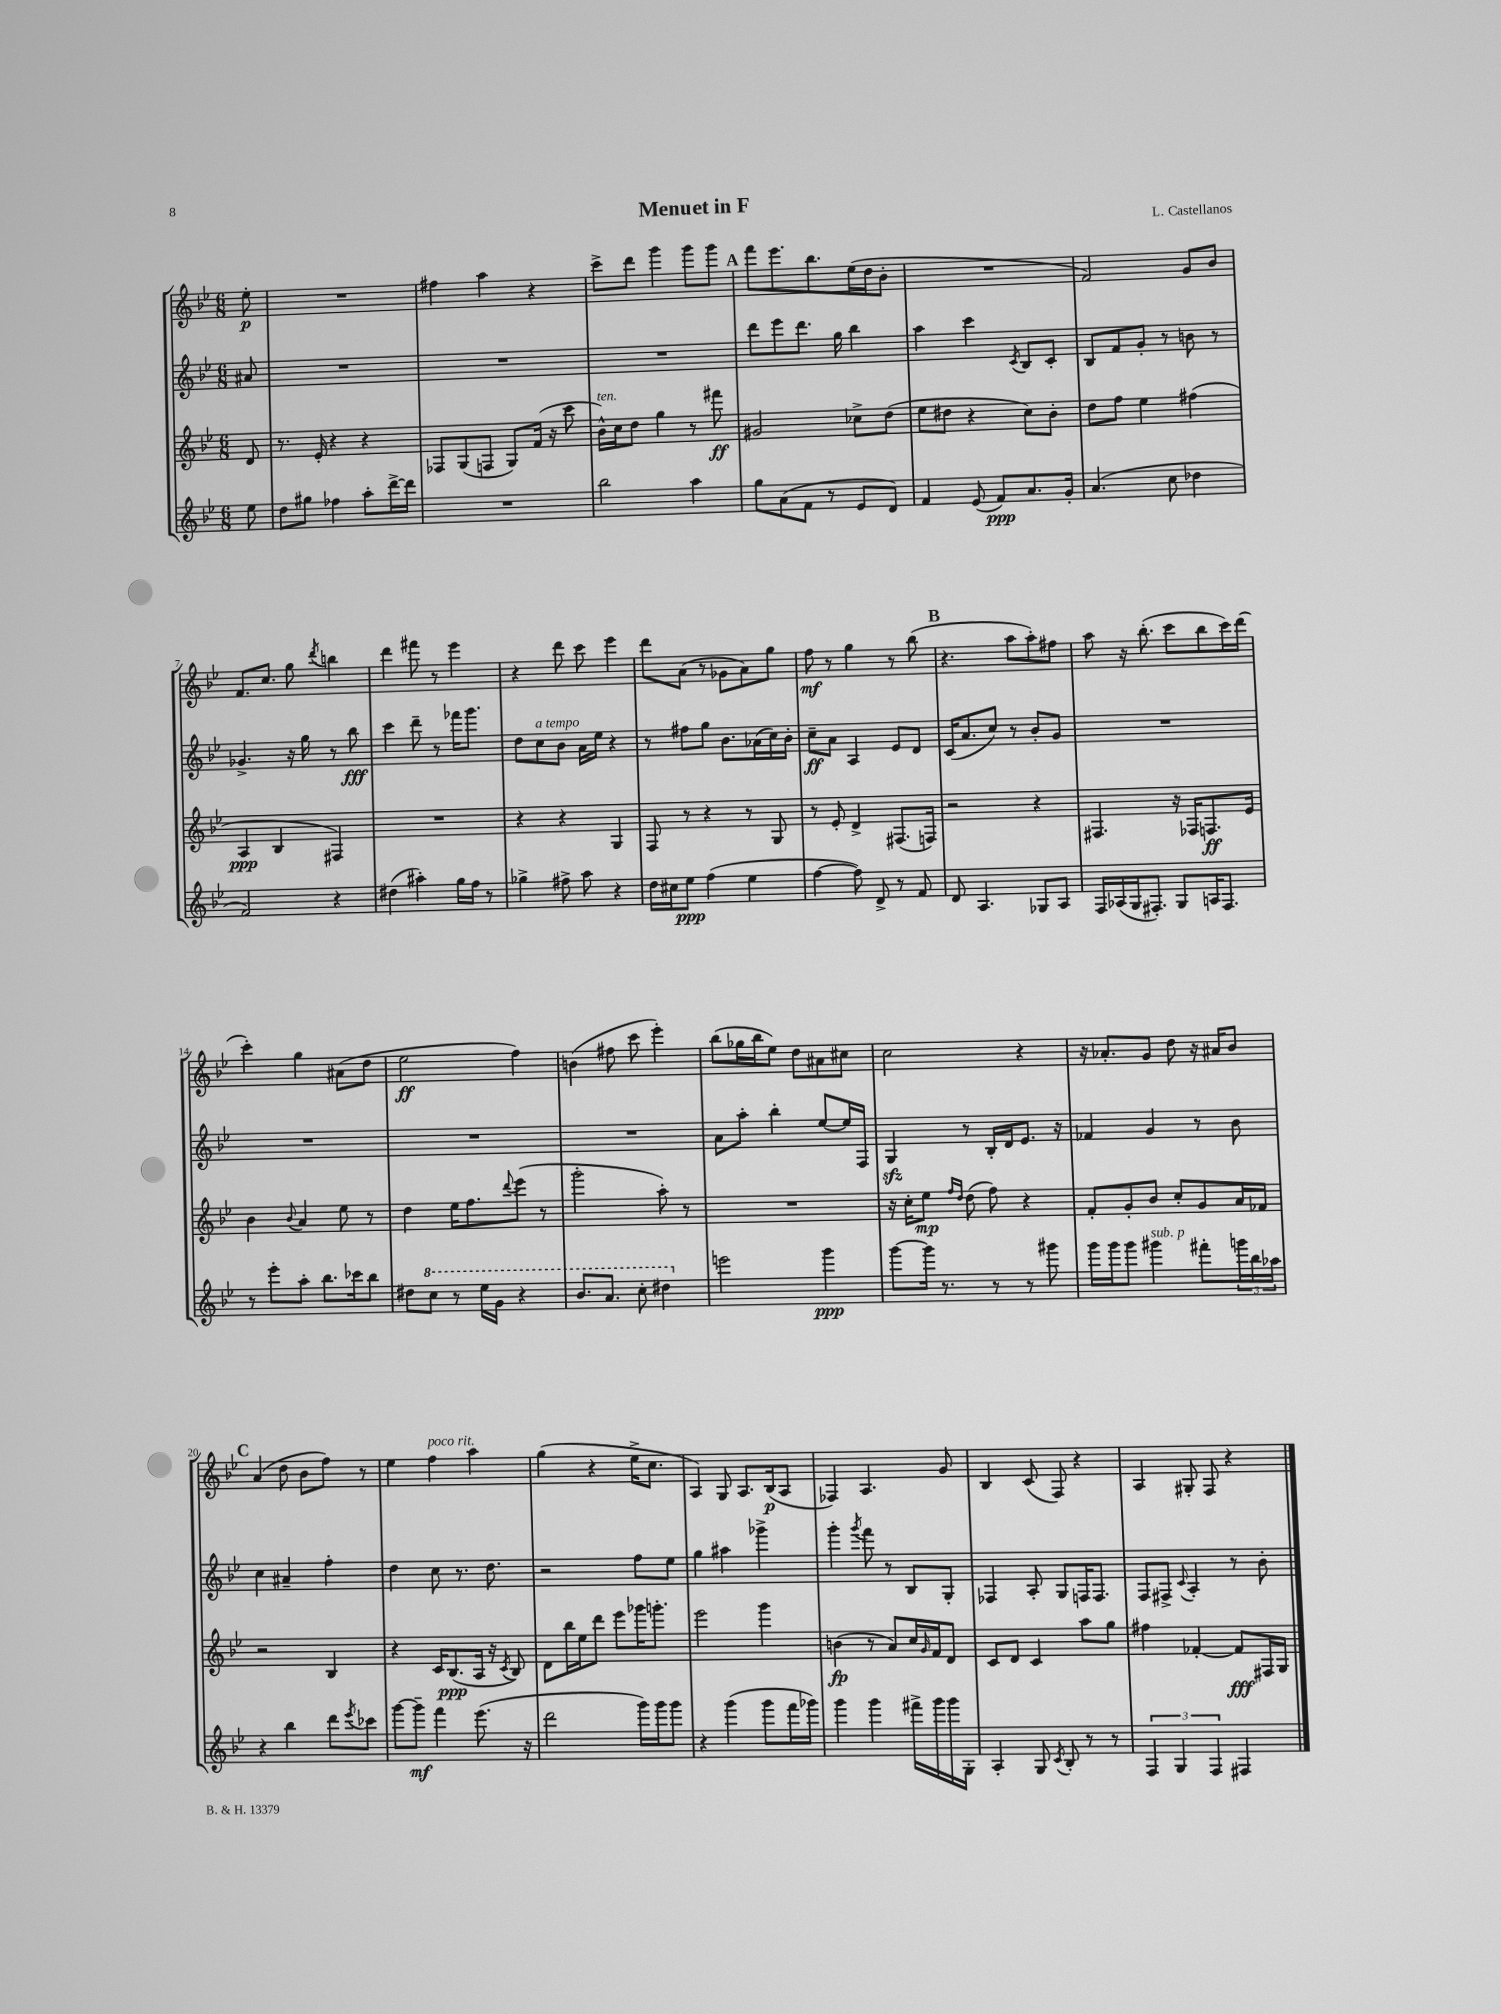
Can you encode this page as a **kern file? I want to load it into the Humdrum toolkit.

**kern	**kern	**kern	**kern
*staff4	*staff3	*staff2	*staff1
*clefG2	*clefG2	*clefG2	*clefG2
*k[b-e-]	*k[b-e-]	*k[b-e-]	*k[b-e-]
*M6/8	*M6/8	*M6/8	*M6/8
8ee-\	8d/	8a#/	8ee-'\
=	=	=	=
8dd\L	8.r	2.r	2.r
8gg#\J	.	.	.
.	16e-'/	.	.
4ff-\	4r	.	.
8aa'\L	4r	.	.
[16ddd^\L	.	.	.
16ddd\]JJ	.	.	.
=	=	=	=
2.r	8F-/L	2.r	4ff#\
.	(8G/	.	.
.	8F/J	.	4aa\
.	8G/L)	.	.
.	(16f/Jk	.	4r
.	16r	.	.
.	8ccc\	.	.
=	=	=	=
2bb-\	16b-^^\LL)	2.r	8ccc^\L
.	16cc\J	.	.
.	8dd\J	.	8ddd\J
.	4gg\	.	4ggg\
4aa\	8r	.	8ggg\L
.	8fff#\	.	8ggg\J
=	=	=	=
8gg\L	2g#/	8ddd\L	8fff\L
(8a\	.	8eee-\	8.eee-\
8f\J	.	8.ddd\J	.
.	.	.	8.bb-\
8r	.	.	.
.	.	16gg\	.
8e-/L	8cc-^\L	4bb-\	(16ee-\L
.	.	.	16dd\J
8d/J)	(8dd\J	.	8b-'\J
=	=	=	=
4f/	8ee-\L	4aa\	2.r
.	8dd#\J	.	.
(8e-/	4r	4ccc\	.
8f/L)	.	.	.
.	.	8qc/	.
8.a/	8cc\L)	8B-/L	.
.	8b-'\J	8c'/J	.
16g'/Jk	.	.	.
=	=	=	=
(4.a/	8dd\L	8B-/L	2f/)
.	8ff\J	8f/	.
.	4ee-\	8g'/J	.
8cc\	.	8r	.
4dd-\	(4ff#\	8b\	8g/L
.	.	8r	8b-/J
=	=	=	=
2f/)	4A/	4.g-^/	8.f/L
.	.	.	8.cc/J
.	4B-/	.	.
.	.	16r	8gg\
.	.	16gg\	.
.	.	.	8qddd/
4r	4F#/)	8r	4bb\
.	.	8bb-\	.
=	=	=	=
(4dd#\	2.r	4ccc\	4ddd\
4aa#'\)	.	8ddd~\	8fff#\
.	.	8r	8r
16gg\LL	.	16fff-\LK	4eee-\
16ff\JJ	.	8.ggg\J	.
8r	.	.	.
=	=	=	=
4gg-^\	4r	8dd\L	4r
.	.	8cc\	.
8ff#^\	4r	8b-\J	8ddd\
8aa\	.	16a\LL	8ccc\
.	.	16ee-\JJ	.
4r	4G/	4r	4eee-\
=	=	=	=
16dd\LL	8F/	8r	8ddd\L
16cc#\J	.	.	.
8ee-\J	8r	8ff#\L	(8a\J
(4ff\	4r	8gg\J	8r
.	.	8.b-\L	8g-\L
4ee-\	8r	.	8a\)
.	.	(16a-\L	.
.	8G/	16cc\)	8gg\J
.	.	16b-'\JJ	.
=	=	=	=
[4ff\	8r	8cc~\L	8ff\
.	8e-'/	8a\J	8r
8ff\])	4d^/	4A/	4gg\
8d^/	.	.	.
8r	(8.F#/L	8e-/L	8r
8f/	.	8d/J	(8bb-\
.	16F/Jk)	.	.
=	=	=	=
8d/	2r	(16c/LK	4.r
.	.	8.a/	.
4.A/	.	.	.
.	.	8cc/J)	.
.	.	8r	8aa\L
8G-/L	4r	8b-'/L	8aa'\)
8A/J	.	8g/J	8ff#\J
=	=	=	=
16F/LL	4.F#/	2.r	8aa\
(16A-/	.	.	.
16G/J	.	.	16r
8.F#'/J)	.	.	(8.bb-'\
8G/L	16r	.	8ccc\L
.	16F-/LK	.	.
16A/K	8.F/	.	8bb-\
8.F#/J	.	.	.
.	.	.	16ccc\L)
.	16e-/Jk	.	(16ddd\JJ
=	=	=	=
8r	4b-\	2.r	4ccc'\)
8eee-'\L	.	.	.
.	8qqb-/	.	.
8aa'\J	4a/	.	4gg\
8.bb-\L	.	.	.
.	8ee-\	.	(8a#\L
16ccc-\k	.	.	.
8bb-\J	8r	.	8dd\J
=	=	=	=
8dd#\L	4dd\	2.r	2ee-\
8ccc\J	.	.	.
8r	16ee-\LK	.	.
.	8.ff\	.	.
16eee-\LL	.	.	.
16gg\JJ	.	.	.
.	8qqddd/	.	.
4r	(8eee-\J	.	4ff\)
.	8r	.	.
=	=	=	=
8.bb-/L	2ggg'\	2.r	(4b\
8.aa/J	.	.	.
.	.	.	8ff#\
8ccc'\	.	.	8ccc\
4ddd#\	8aa'\)	.	4eee-'\)
.	8r	.	.
=	=	=	=
2eee\	2.r	8a\L	(8bb-\L
.	.	8aa'\J	16gg-\L
.	.	.	16bb-\J
.	.	4bb-'\	8ee-\J)
.	.	.	8dd\L
4ggg\	.	[8ee-/L	8a#\
.	.	16ee-/]L	8cc#\J
.	.	16F/JJ	.
=	=	=	=
[8ggg\L	16r	4G/	2cc\
.	16cc'\LK	.	.
16ggg\]Jk	8ee-\J	.	.
8.r	.	.	.
.	16qqff/LL	.	.
.	16qqdd/JJ	.	.
.	(8dd\	8r	.
8r	8ff\)	16B-'/LL	.
.	.	16d/J	.
8r	4r	8.e-/J	4r
8ggg#\	.	.	.
.	.	16r	.
=	=	=	=
16ggg\LL	8f'/L	4f-/	16r
16ggg\J	.	.	8.a-'/L
8ggg\J	8g'/	.	.
4ggg#\	8b-/J	4g/	8g/J
.	8cc'/L	.	8dd\
8fff#'\L	8g/	8r	16r
.	.	.	16a#/LK
24ggg\L	16a/L	8b-\	8b-/J
24bb-\	.	.	.
.	16f-/JJ	.	.
24aa-\JJ	.	.	.
=	=	=	=
4r	2r	4cc\	(4a/
4bb-\	.	4a#~/	8dd\
.	.	.	8b-\L
8ddd\L	4B-/	4ff'\	8ff\J)
8qeee-/	.	.	.
8ccc-\J	.	.	8r
=	=	=	=
[8ggg\L	4r	4dd\	4ee-\
8ggg~\]J	.	.	.
4fff\	16c/LK	8cc\	4ff\
.	(8.B-/	.	.
.	.	8.r	.
(8.eee-\	16A/Jk	.	4aa\
.	16r	8.dd\	.
.	8qc/	.	.
.	8B-/)	.	.
16r	.	.	.
=	=	=	=
2ddd\	8d\L	2r	(4gg\
.	16bb-\L	.	.
.	16ee-\J	.	.
.	8ddd\J	.	4r
.	8eee-\L	.	.
16ggg\LL)	16ggg-\K	8ff\L	16ee-^\LK
16ggg\J	8.ggg'\J	.	8.cc\J
8ggg\J	.	8ee-\J	.
=	=	=	=
4r	2eee-\	4gg\	4A/)
(4ggg\	.	4aa#\	8G/
.	.	.	8.A/L
8ggg\L	4ggg\	4ggg-^\	.
.	.	.	(16B-/k
16fff\L	.	.	8A/J
16ggg-\JJ)	.	.	.
=	=	=	=
4ggg\	(4b\	4ggg'\	4F-/)
.	.	8qggg/	.
4ggg\	8r	8fff\	4.A/
.	8a/L)	8r	.
16fff#^\LL	16cc/L	8B-/L	.
.	16qqg/	.	.
16ggg\	16f/J	.	.
16ggg\	8d/J	8G'/J	8g/
16G'\JJ	.	.	.
=	=	=	=
4A'/	8c/L	4F-/	4B-/
.	8d/J	.	.
8G/	4c/	8A'/	(8c/
8qc/	.	.	.
8B-'/	.	8G/L	8F/)
8r	8aa\L	16F/K	4r
.	.	8.F/J	.
8r	8gg\J	.	.
=	=	=	=
6F/	4ff#\	8F/L	4A/
.	.	8F#^/J	.
6G/	.	.	.
.	.	8qqc/	.
.	[4f-'/	4A'/	8G#'/
6F/	.	.	.
.	.	.	8F/
4F#/	8f-/]L	8r	4r
.	16F#/L	8b-'\	.
.	16G/JJ	.	.
==	==	==	==
*-	*-	*-	*-
